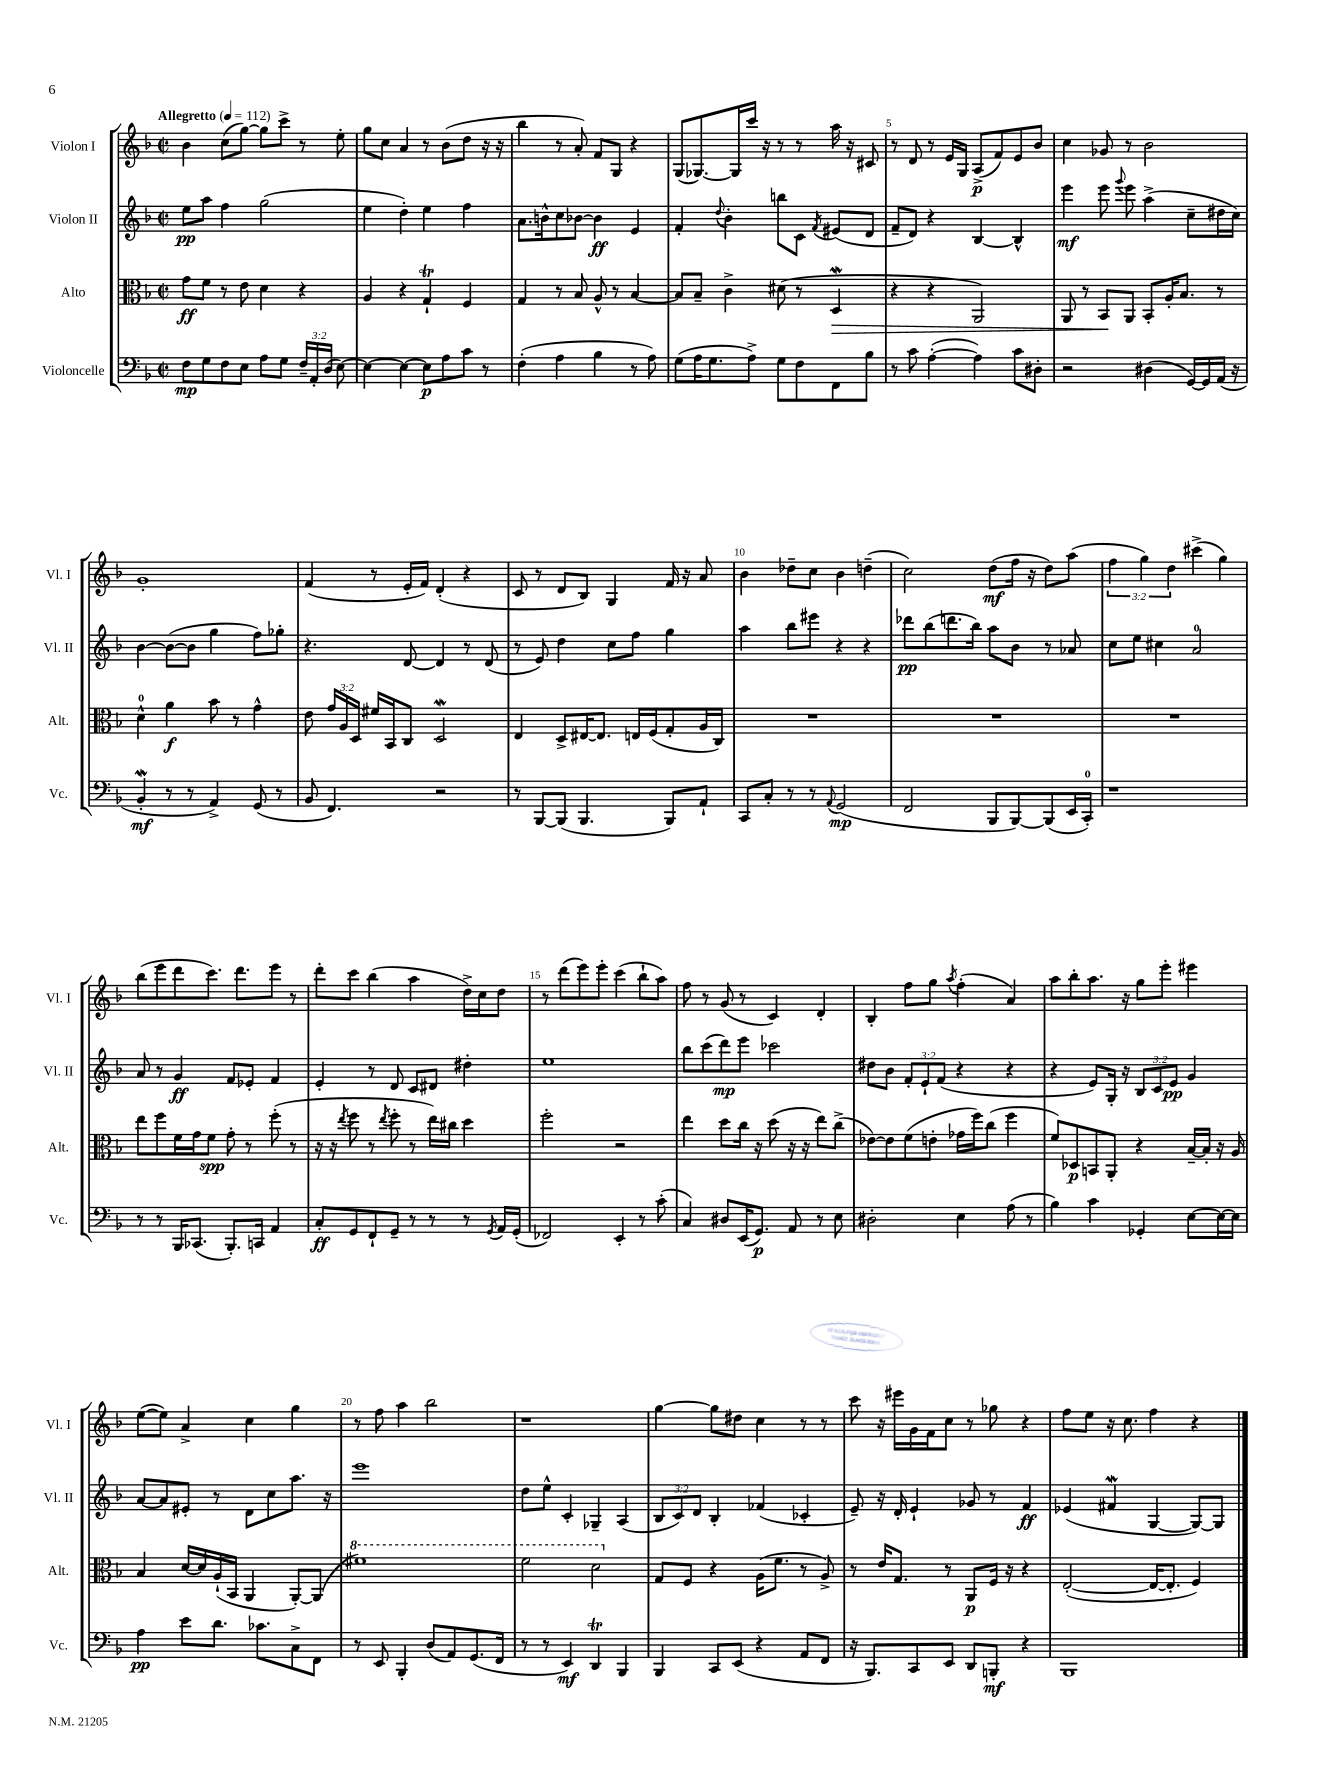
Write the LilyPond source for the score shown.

<<
\new StaffGroup <<
\new Staff = "s0" \with { instrumentName = "Violon I" shortInstrumentName = "Vl. I" } {
    \clef treble \key f \major \defaultTimeSignature \time 2/2 \override Staff.TupletNumber.text = #tuplet-number::calc-fraction-text \tempo "Allegretto" 4 = 112
    \autoBeamOff bes'4 c''8[( g''8]~) g''8[ c'''8]-> r8 e''8-. |
    g''8[ c''8] a'4 r8 bes'8[( d''8] r16 r16 |
    bes''4 r8 a'8-.) f'8[ g8] r4 |
    g8[( ges8.~) ges16 c'''16] r16 r8 r8 a''16 r16 cis'8 |
    r8 d'8 r8 e'16[ g16] a8[->\p( f'8) e'8 bes'8] |
    c''4 ges'8 r8 bes'2 |
    g'1-. |
    f'4( r8 e'16[-. f'16]) d'4-.( r4 |
    c'8 r8 d'8[ bes8]) g4 f'16 r16 a'8 |
    bes'4 des''8[-- c''8] bes'4 d''4--( |
    c''2) d''8[\mf( f''16] r16 d''8[) a''8]( |
    \tuplet 3/2 { f''4 g''4) d''4 } cis'''4->( g''4) |
    bes''8[( e'''8 d'''8 c'''8.]) d'''8.[ e'''8] r8 |
    d'''8[-. c'''8] bes''4( a''4 d''16[->) c''16 d''8] |
    r8 d'''8[( e'''8) e'''8]-. c'''4( bes''8[-! a''8]) |
    f''8 r8 g'8( r8 c'4) d'4-. |
    bes4-. f''8[ g''8] \acciaccatura { a''8 } f''4-.( a'4) |
    a''8[ bes''8-. a''8.] r16 g''8[ e'''8]-. eis'''4 |
    e''8[~( e''8]) a'4-> c''4 g''4 |
    r8 f''8 a''4 bes''2 |
    r1 |
    g''4~ g''8[ dis''8] c''4 r8 r8 |
    c'''8 r16 eis'''16[ g'16 f'16 c''8] r8 ges''8 r4 |
    f''8[ e''8] r16 c''8. f''4 r4 \bar "|." |
}
\new Staff = "s1" \with { instrumentName = "Violon II" shortInstrumentName = "Vl. II" } {
    \clef treble \key f \major \defaultTimeSignature \time 2/2 \override Staff.TupletNumber.text = #tuplet-number::calc-fraction-text
    \autoBeamOff e''8[\pp a''8] f''4 g''2( |
    e''4 d''4-.) e''4 f''4 |
    a'8.[ b'16-^ c''8 bes'8]~ bes'4\ff e'4 |
    f'4-. \appoggiatura { d''8 } bes'4-. b''8[ c'8] \acciaccatura { f'8 } eis'8[( d'8] |
    f'8[-- d'8]) r4 bes4~ bes4-^ |
    e'''4\mf e'''8 \appoggiatura { g'''8 } e'''8 a''4->( c''8[-- dis''16 c''16]) |
    bes'4~ bes'8[~( bes'8] g''4 f''8[) ges''8]-. |
    r4. d'8~ d'4 r8 d'8( |
    r8 e'8) d''4 c''8[ f''8] g''4 |
    a''4 bes''8[ eis'''8] r4 r4 |
    des'''8[\pp bes''8( d'''8. bes''16]) a''8[ bes'8] r8 aes'8 |
    c''8[ e''8] cis''4 a'2-0 |
    a'8 r8 g'4\ff f'8[ ees'8]-. f'4 |
    e'4-. r8 d'8 c'8[ dis'8] dis''4-. |
    e''1 |
    bes''8[ c'''8( d'''8\mp) e'''8] ces'''2 |
    dis''8[ bes'8] \tuplet 3/2 { f'8[-. e'8-! f'8]( } r4 r4 |
    r4 e'8[) g16]-. r16 \tuplet 3/2 { bes8[ c'8 e'8]\pp } g'4 |
    a'8[~ a'8 eis'8]-. r8 d'8[ c''8 a''8.] r16 |
    e'''1 |
    d''8[ e''8]-^ c'4-. ges4-- a4( |
    \tuplet 3/2 { bes8[ c'8) d'8] } bes4-. fes'4( ces'4-. |
    e'8--) r16 d'16-. e'4-! ges'8 r8 f'4\ff |
    ees'4( fis'4\mordent g4~ g8[~) g8] \bar "|." |
}
\new Staff = "s2" \with { instrumentName = "Alto" shortInstrumentName = "Alt." } {
    \clef alto \key f \major \defaultTimeSignature \time 2/2 \override Staff.TupletNumber.text = #tuplet-number::calc-fraction-text
    \autoBeamOff g'8[\ff f'8] r8 e'8 d'4 r4 |
    a4 r4 g4-!\trill f4 |
    g4 r8 bes8 a8-^ r8 bes4~ |
    bes8[ bes8]-- c'4-> dis'8( r8 d4\mordent\> |
    r4 r4 a,2) |
    a,8 r8 bes,8[\! a,8] bes,8[-. a16-. bes8.] r8 |
    d'4-0-^ a'4\f bes'8 r8 g'4-^ |
    e'8 \tuplet 3/2 { g'16[ a16 d16] } fis'16[ bes,16 c8] d2\mordent |
    e4 d8[-> eis16~ eis8.] e16[ f16( g8-. a16 c16]) |
    R1 |
    R1 |
    R1 |
    e''8[ f''8 f'16 g'16 f'8]\spp g'8-. r8 f''8-.( r8 |
    r16 r16 \acciaccatura { e''8 } f''8 r8 \acciaccatura { e''8 } f''8-. r8 e''16[) cis''16] d''4 |
    f''2-. r2 |
    e''4 d''8[ c''16] r16 d''8( r16 r16 e''8[) c''8]->( |
    ees'8[~) ees'8 f'8( e'8]-. ges'16[ f''16) c''8]( f''4 |
    f'8[) des8\p b,8 a,8]-. r4 bes16[~-- bes16]-. r16 a16 |
    bes4 d'16[~ d'16 a16-!( bes,16] a,4 a,8[~-.) a,8]( |
    \ottava #1 fis''1) |
    f''2 d''2 \ottava #0 |
    g8[ f8] r4 a16[( f'8.] r8 a8->) |
    r8 e'16[ g8.] r8 a,8[\p f16] r16 r4 |
    e2~-.( e16[~ e8.]-. f4) \bar "|." |
}
\new Staff = "s3" \with { instrumentName = "Violoncelle" shortInstrumentName = "Vc." } {
    \clef bass \key f \major \defaultTimeSignature \time 2/2 \override Staff.TupletNumber.text = #tuplet-number::calc-fraction-text
    \autoBeamOff f8[\mp g8 f8 e8] a8[ g8] \tuplet 3/2 { f16[-- a,16-. d16]( } e8~) |
    e4~ e4~ e8[\p a8 c'8] r8 |
    f4-.( a4 bes4 r8 a8) |
    g8[( a16 g8. a8]->) g8[ f8 f,8 bes8] |
    r8 c'8 a4~-.( a4) c'8[ dis8]-. |
    r2 dis4( g,16[~) g,16 a,16]( r16 |
    bes,4-.\mordent\mf r8 r8 a,4->) g,8( r8 |
    bes,8 f,4.) r2 |
    r8 bes,,8[~ bes,,8]( bes,,4. bes,,8[) a,8]-! |
    c,8[ c8]-. r8 r8 \appoggiatura { a,8 } g,2\mp( |
    f,2 bes,,8[ bes,,8~) bes,,8( e,16 c,16]-0-.) |
    r1 |
    r8 r8 bes,,16[ ces,8.]( bes,,8.[-.) c,16] a,4 |
    c8[-.\ff g,8 f,8-! g,8]-- r8 r8 r8 \acciaccatura { g,8 } a,16[ g,16]-.( |
    fes,2) e,4-. r8 c'8-.( |
    c4) dis8[ e,16( g,8.]\p) a,8 r8 e8 |
    dis2-. e4 a8( r8 |
    bes4) c'4 ges,4-. e8[~ e16~ e16] |
    a4\pp e'8[ d'8.] ces'8.[ c8-> f,8] |
    r8 e,8 bes,,4-. d8[( a,8) g,8.( f,16] |
    r8 r8 e,4\mf) d,4\trill bes,,4 |
    bes,,4 c,8[ e,8]( r4 a,8[ f,8] |
    r16 bes,,8.[) c,8 e,8] d,8[ b,,8]-.\mf r4 |
    bes,,1 \bar "|." |
}
>>
>>
\layout { \context { \Score \override BarNumber.break-visibility = ##(#f #t #t) barNumberVisibility = #(every-nth-bar-number-visible 5) } }
